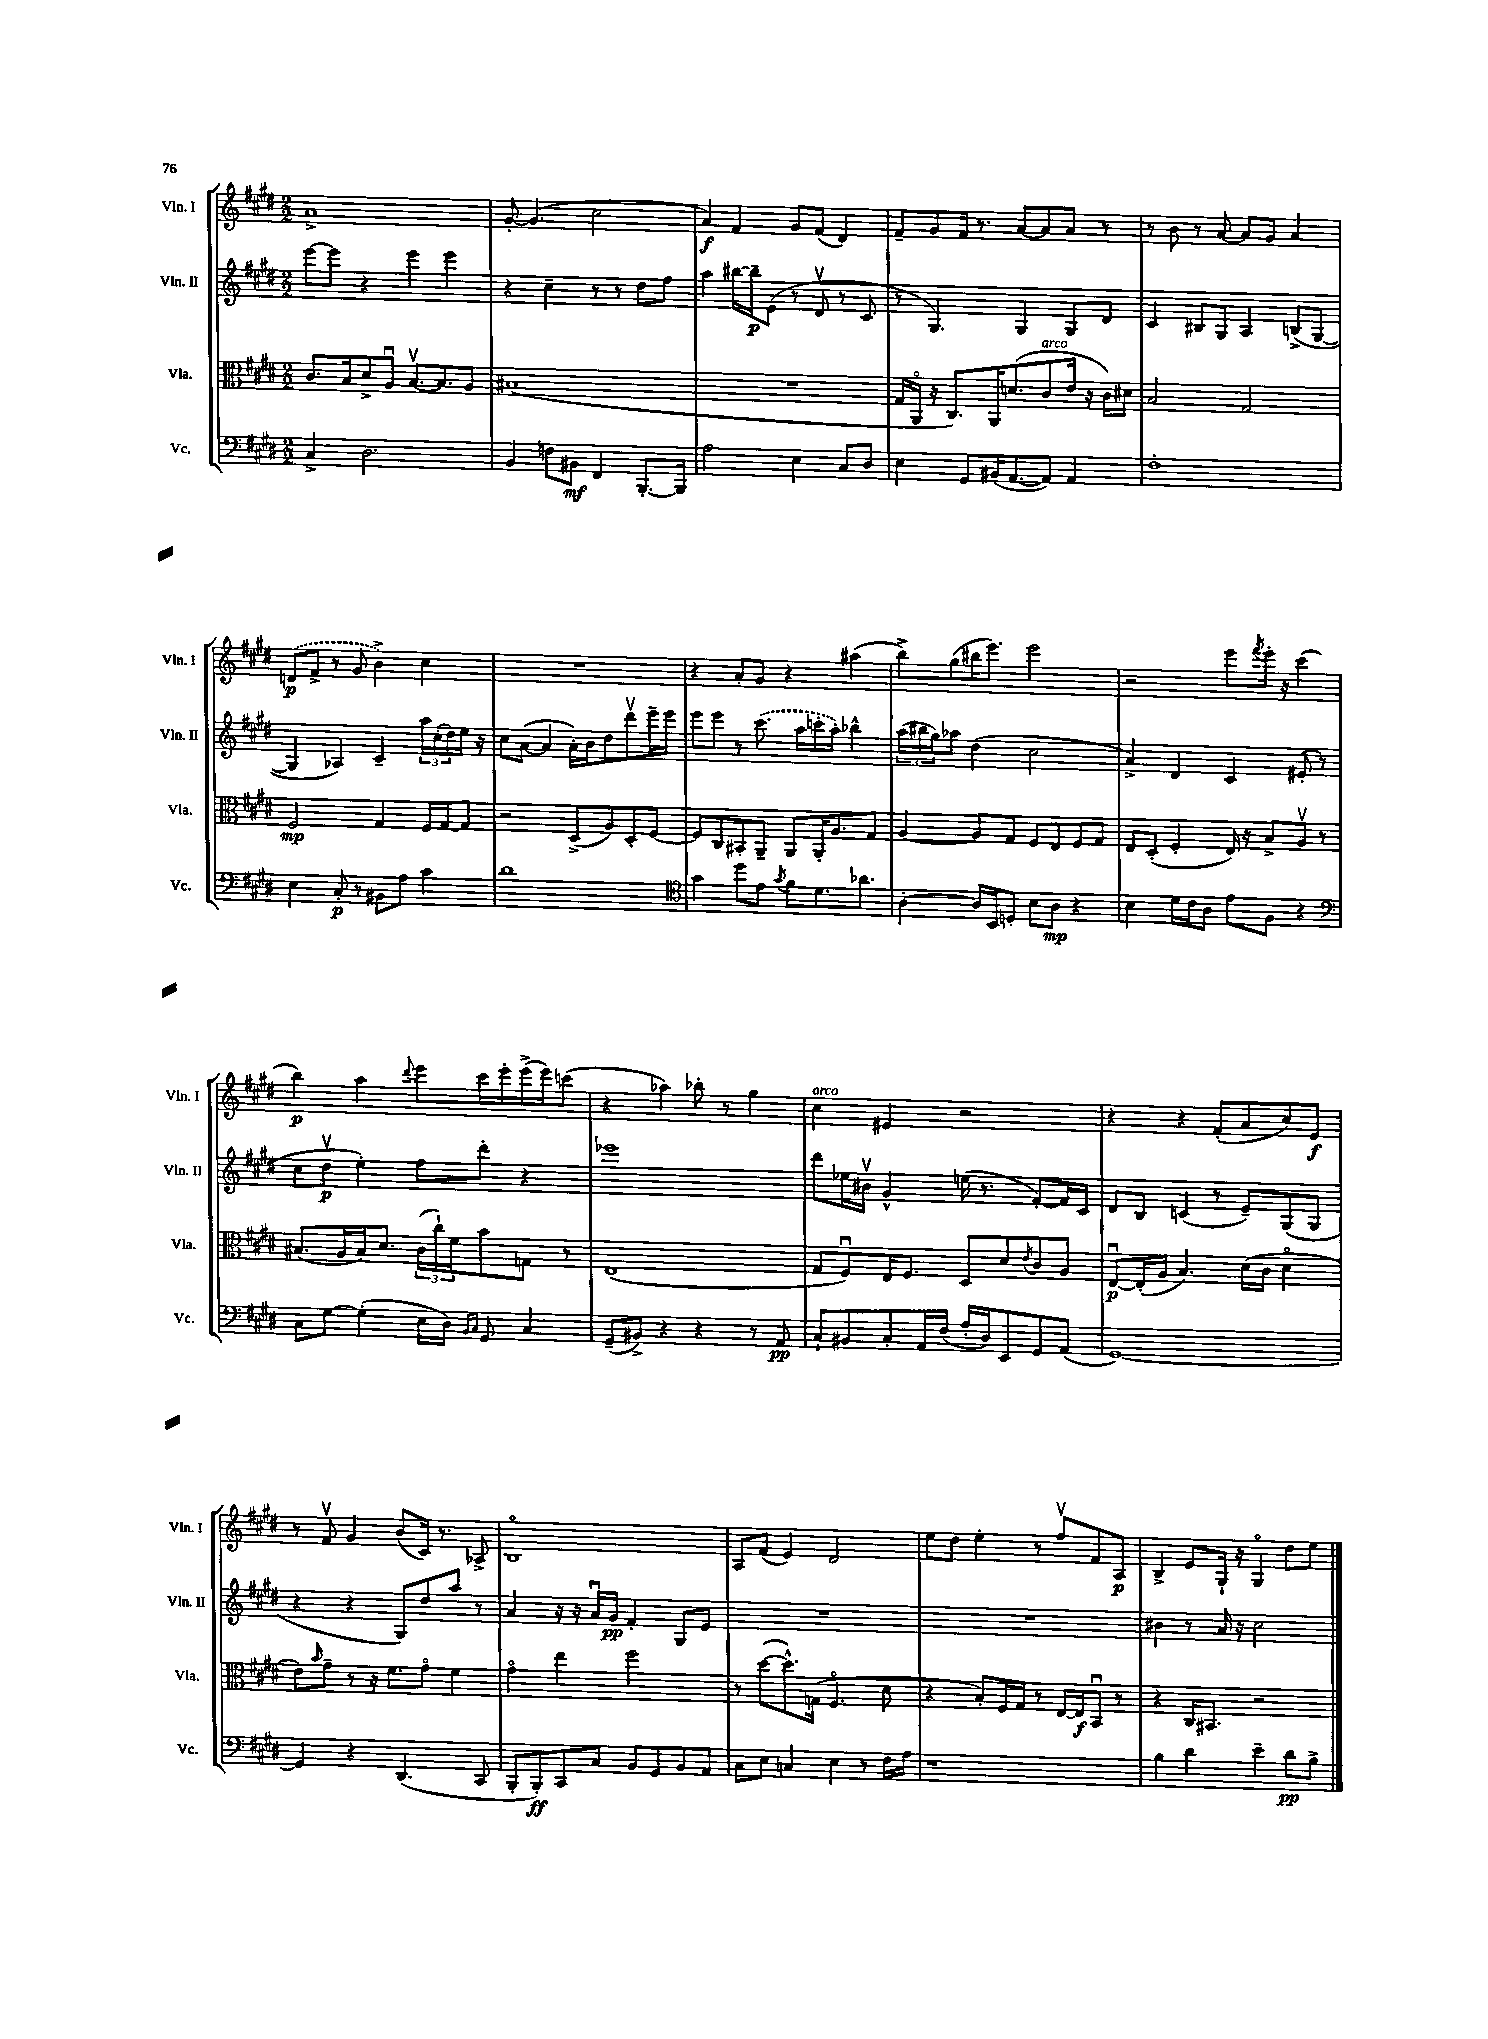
<<
\new StaffGroup <<
\new Staff = "s0" \with { instrumentName = "Vln. I" shortInstrumentName = "Vln. I" } {
    \clef treble \key e \major \numericTimeSignature \time 2/2
    a'1-> |
    gis'8~-. gis'4.( cis''2 |
    a'4\f) fis'4 gis'8 fis'8( dis'4) |
    fis'8-- gis'8 fis'16 r8. a'8~ a'8 a'8 r8 |
    r8 b'8 r8 a'8~ a'8 gis'8 a'4 |
    \once \slurDashed d'8\p( fis'8-> r8 gis'8 b'4->) cis''4 |
    R1 |
    r4 a'8-. gis'8 r4 ais''4( |
    b''8->) gis''8( bis''16 e'''8.) e'''2 |
    r2 e'''8 \acciaccatura { fis'''8 } e'''16-. r16 cis'''4( |
    b''4\p) a''4 \appoggiatura { dis'''8 } e'''8 cis'''16 e'''16-. e'''16->( e'''16) c'''8( |
    r4 aes''4) bes''8-. r8 gis''4 |
    cis''4^\markup { \italic "arco" } eis'4 r2 |
    r4 r4 fis'8-.( a'8 cis''8) e'8\f |
    r8 fis'8\upbow gis'4 b'8( cis'16) r8. aes8-> |
    b1\flageolet |
    a8 fis'8( e'4) dis'2 |
    e''8 dis''8 e''4-. r8 fis''8\upbow fis'8 a8\p |
    b4-> e'8 gis16-! r16 gis4\flageolet dis''8 e''8 \bar "|." |
}
\new Staff = "s1" \with { instrumentName = "Vln. II" shortInstrumentName = "Vln. II" } {
    \clef treble \key e \major \numericTimeSignature \time 2/2
    e'''8~ e'''8 r4 e'''4 e'''4 |
    r4 cis''4-- r8 r8 dis''8 fis''8 |
    a''4 bis''16~ bis''16--\p e'8( r8 dis'8\upbow r8 cis'8 |
    r8 gis4.) gis4 gis8 dis'8 |
    cis'4 bis8 gis8 a4 b8->( gis8~ |
    gis4 aes4) cis'4-- \tuplet 3/2 { a''16 cis''16-.( dis''16) } e''16 r16 |
    cis''8 a'8~( a'4 a'16-.) b'16 dis''8 dis'''8\upbow e'''16-- e'''16 |
    e'''8 e'''8 r8 \once \slurDashed cis'''8.( a''16 c'''16-. a''16-.) bes''4-^ |
    \tuplet 3/2 { a''16( bis''16 gis''16) } aes''8 dis''4( cis''2 |
    a'4->) dis'4 cis'4 eis'8-.( r8 |
    cis''8 dis''8\upbow\p e''4-.) fis''8 dis'''8-. r4 |
    ees'''1 |
    dis'''8 ees''16 bis'16\upbow gis'4-^ e''16( r8. fis'8~-.) fis'16 cis'16 |
    dis'8 b8 c'4( r8 e'8--) gis8( gis8 |
    r4 r4 gis8) dis''8 a''8 r8 |
    a'4 r16 r16 a'16\downbow gis'16\pp fis'4-. gis8 e'8 |
    R1 |
    R1 |
    bis'4 r8 a'16 r16 cis''2 \bar "|." |
}
\new Staff = "s2" \with { instrumentName = "Vla." shortInstrumentName = "Vla." } {
    \clef alto \key e \major \numericTimeSignature \time 2/2
    cis'8. b16 dis'8-> a8\downbow b8.~\upbow b8. a8 |
    bis1( |
    R1 |
    gis16 a,16\flageolet r16 cis8.) a,16 d'8.( cis'8^\markup { \italic "arco" } e'16 r16 cis'16) dis'16 |
    b2 gis2 |
    fis2\mp gis4 fis16 gis16~ gis8 |
    r2 dis8->( a8) dis8-. fis8~ |
    fis8 cis8 bis,8-. a,8-- a,8 a,16-. a8. gis8 |
    a4~ a8 gis8 fis8 e8 fis8 gis8 |
    e8 dis8-.( fis4-. e16) r16 b8-> a8\upbow r8 |
    bis8.( a16 bis16) dis'8. \tuplet 3/2 { cis'16( cis''16-!) fis'16 } b'8 g8 r8 |
    e1( |
    gis8 fis8\downbow) e16 fis8. dis8 dis'8 \acciaccatura { e'8 } cis'8 a8 |
    e8~\downbow\p e16-.( a16 b4.) dis'16( cis'16 dis'4\flageolet |
    e'8) \grace { b'16 } gis'8-- r8 r16 fis'8. gis'8\flageolet fis'4 |
    gis'4\flageolet e''4 fis''2 |
    r8 dis''8~( dis''8.-^) g16( fis4.\flageolet dis'8 |
    r4 b8-.) fis16 gis16 r8 e16~ e16\f b,8\downbow r8 |
    r4 cis16 bis,8. r2 \bar "|." |
}
\new Staff = "s3" \with { instrumentName = "Vc." shortInstrumentName = "Vc." } {
    \clef bass \key e \major \numericTimeSignature \time 2/2
    cis4-> dis2. |
    b,4 f8 bis,8\mf fis,4 b,,8.~-. b,,16 |
    a2 e4 cis8 dis8 |
    e4 gis,8 bis,16( a,8.~ a,8) a,4 |
    fis1-. |
    e4 cis8-.\p r8 bis,8 a8 cis'4 |
    dis'1 |
    \clef tenor gis'4 dis''8 e'8 \acciaccatura { gis'8 } fis'8 dis'8. aes'8. |
    a4~-. a16 b,16 d8-. b8 a8\mp r4 |
    b4 dis'16 cis'16 a8 e'8 fis8 r4 |
    \clef bass cis8 gis8~ gis4-.( e16 dis16) \grace { b,16 cis16 } gis,8 cis4 |
    gis,8--( bis,8->) r4 r4 r8 a,8\pp |
    cis8-! bis,8 cis8-. a,16 fis16( a16-. dis16) e,8 gis,8 a,8( |
    gis,1~) |
    gis,4 r4 dis,4.( cis,8 |
    b,,8-. b,,8-.\ff) cis,8 cis8 b,8 gis,8 b,8 a,8 |
    cis8 e8 c4 e4 r8 fis16 a16 |
    r1 |
    b4 dis'4 e'4-- dis'8\pp b8-> \bar "|." |
}
>>
>>
\layout { \context { \Score \remove "Bar_number_engraver" } }
